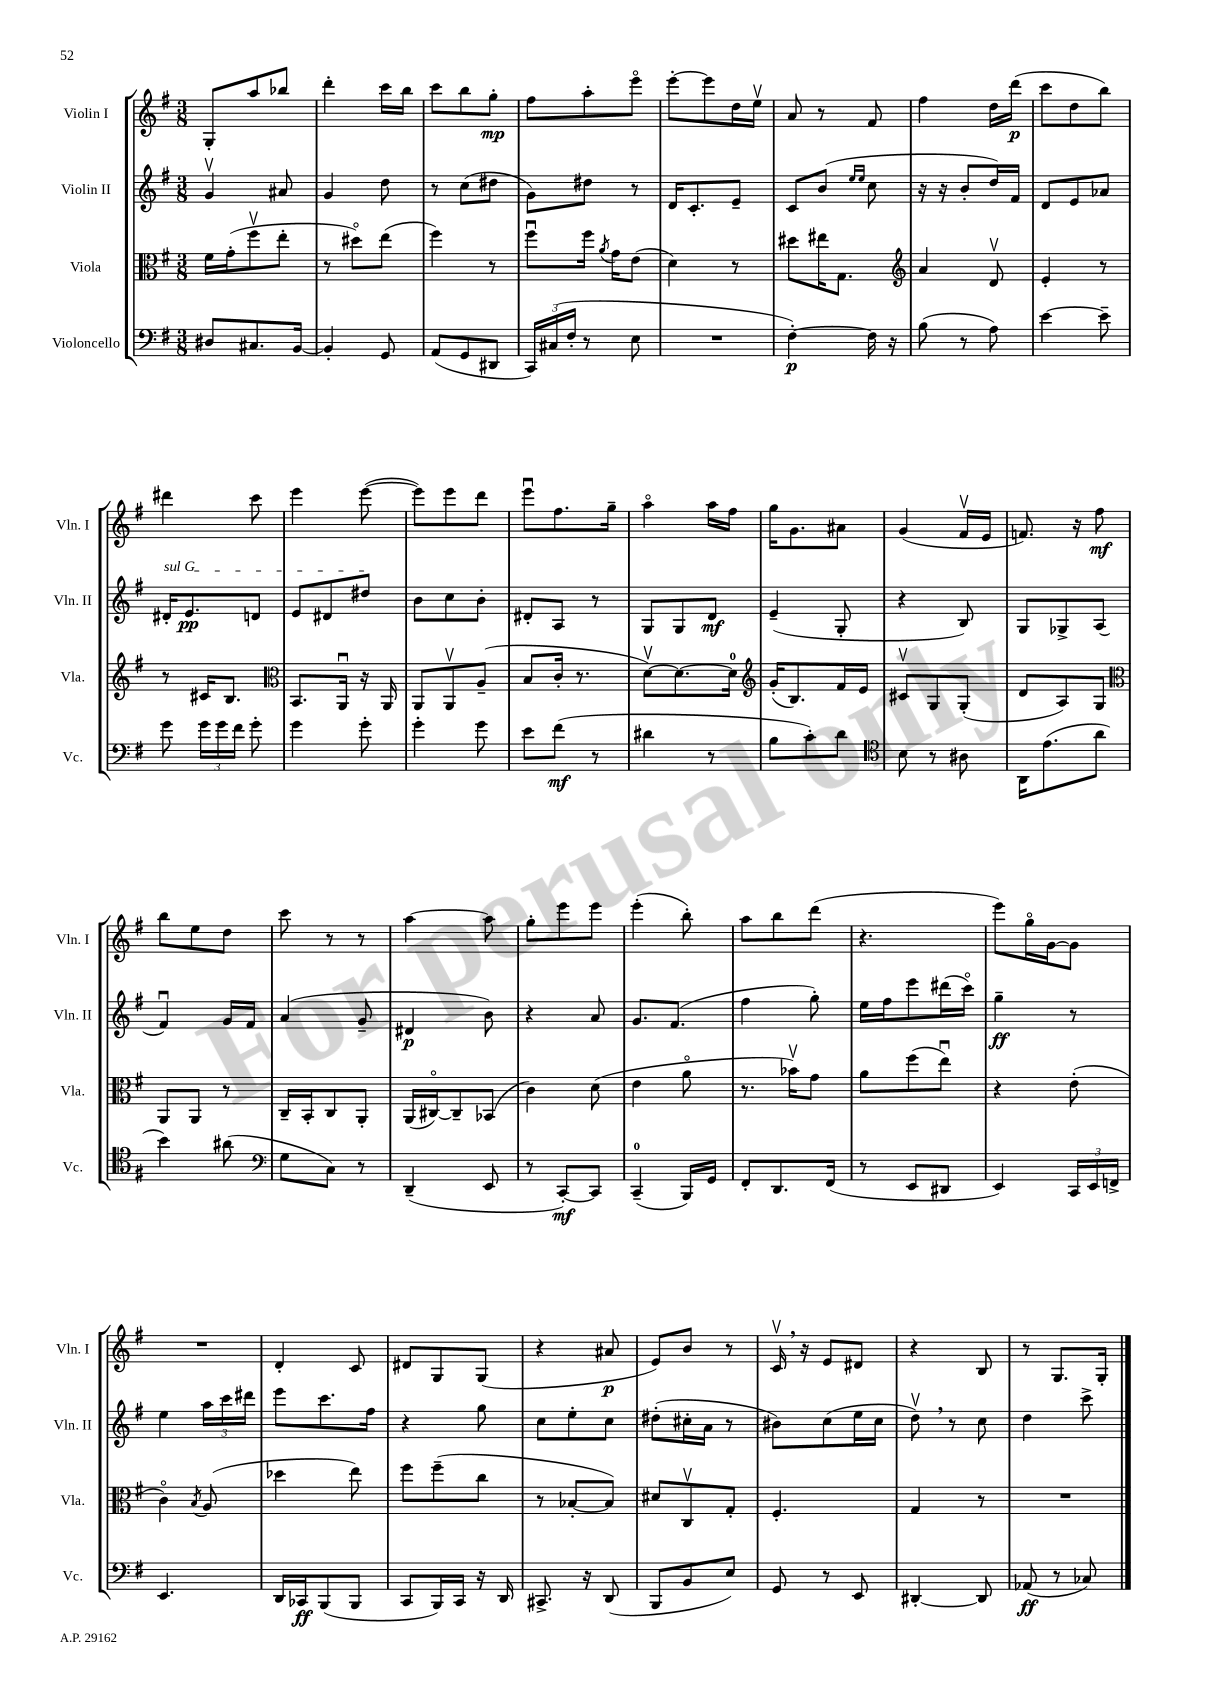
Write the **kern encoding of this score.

**kern	**kern	**kern	**kern
*staff4	*staff3	*staff2	*staff1
*clefF4	*clefC3	*clefG2	*clefG2
*k[f#]	*k[f#]	*k[f#]	*k[f#]
*M3/8	*M3/8	*M3/8	*M3/8
8D#/L	16f#\LL	4gv/	8G'/L
.	(16g'\J	.	.
8.C#/	8ff#v\	.	8aa/
.	8ee'\J	8a#/	8bb-/J
[16BB/Jk	.	.	.
=	=	=	=
4BB'/]	8r	4g/	4ddd'\
.	8dd#o\L)	.	.
8GG/	(8ee\J	8dd\	16ccc\LL
.	.	.	16bb\JJ
=	=	=	=
(8AA/L	4ff#\)	8r	8ccc\L
8GG/	.	(8cc\L	8bb\
8DD#/J	8r	8dd#\J	8gg'\J
=	=	=	=
24CC/LL)	8ff#u\L	8g\L)	8ff#\L
(24C#/	.	.	.
24F#'/JJ	.	.	.
8r	16ff#\Jk	8dd#\J	8aa'\
.	8qa/	.	.
.	16g\LK	.	.
8E\	(8e\J	8r	8eeeo\J
=	=	=	=
4.r	4d\)	16d/LK	[8eee'\L
.	.	8.c'/	.
.	.	.	8eee\]
.	8r	8e~/J	16dd\L
.	.	.	16eev\JJ
=	=	=	=
[4F#'\)	8dd#\L	8c/L	8a/
.	16ee#\K	(8b/J	8r
.	8.G\J	.	.
.	.	16qqee/LL	.
.	.	16qqee/JJ	.
16F#\]	.	8cc\	8f#/
16r	.	.	.
=	=	=	=
*	*clefG2	*	*
(8B\	4a/	16r	4ff#\
.	.	16r	.
8r	.	8b'/L	.
8A\)	8dv/	16dd/L)	16dd\LL
.	.	16f#/JJ	(16ddd\JJ
=	=	=	=
[4e\	4e'/	8d/L	8ccc\L
.	.	8e/	8dd\
8e~\]	8r	8a-/J	8bb\J)
=	=	=	=
8g\	8r	16d#'/LK	4ddd#\
.	.	8.e/	.
24g\LL	16c#/LK	.	.
24g\	.	.	.
.	8.B/J	.	.
24f#\JJ	.	.	.
8g'\	.	8d/J	8ccc\
=	=	=	=
*	*clefC3	*	*
4g\	8.BB/L	8e/L	4eee\
.	.	8d#/	.
.	16AAu/Jk	.	.
8g'\	16r	8dd#/J	([8eee\
.	16AA/	.	.
=	=	=	=
4g'\	8AA/L	8b\L	8eee\]L)
.	8AAv/	8cc\	8eee\
8g\	(8A~/J	8b'\J	8ddd\J
=	=	=	=
8e\L	8B/L	8d#'/L	8eeeu\L
(8f#\J	16c'/Jk	8A/J	8.ff#\
.	8.r	.	.
8r	.	8r	.
.	.	.	16gg~\Jk
=	=	=	=
4d#\	[8dv\L)	8G/L	4aao\
.	8.d\_	8G/	.
8r	.	8d/J	16aa\LL
.	16d\]Jk	.	16ff#\JJ
=	=	=	=
*	*clefG2	*	*
8B\L	(16g'/LK	(4e~/	16gg\LK
.	8.B/)	.	8.g\
8c'\)	.	.	.
8d\J	16f#/L	8G'/	8a#\J
.	16e/JJ	.	.
=	=	=	=
*clefC4	*	*	*
8B\	8c#v/L	4r	(4g/
8r	8G/	.	.
8A#\	(8G'/J	8B/)	16f#v/LL
.	.	.	16e/JJ
=	=	=	=
16AA\LK	8d/L	8G/L	8.f/)
(8.e\	.	.	.
.	8A/)	8G-^/	.
.	.	.	16r
8a\J	8G/J	(8A/J	8ff#\
=	=	=	=
*	*clefC3	*	*
4b\)	8AA/L	4f#u/)	8bb\L
.	8AA/J	.	8ee\
(8a#\	8r	16g/LL	8dd\J
.	.	16f#/JJ	.
=	=	=	=
*clefF4	*	*	*
8G\L	16C~/LL	(4a/	8ccc\
.	16BB'/J	.	.
8C\J)	8C/	.	8r
8r	8AA'/J	8g~/	8r
=	=	=	=
(4DD~/	(16AA/LL	4d#/	[4aa\
.	[16C#o/J)	.	.
.	8C#~/]	.	.
8EE/	(8BB-/J	8b\)	8aa\]
=	=	=	=
8r	4c\)	4r	8gg'\L
[8CC'/L)	.	.	8eee\
8CC/]J	(8d\	8a/	8eee\J
=	=	=	=
(4CC~/	4e\	8.g/L	(4eee'\
.	.	(8.f#/J	.
16BBB/LL)	8ao\	.	8bb'\)
16GG/JJ	.	.	.
=	=	=	=
8FF#'/L	8.r	4ff#\	8aa\L
8.DD/	.	.	8bb\
.	16b-v\LK)	.	.
.	8g\J	8gg'\)	(8ddd\J
(16FF#/Jk	.	.	.
=	=	=	=
8r	8a\L	16ee\LL	4.r
.	.	16ff#\J	.
8EE/L	(8ff#\	8eee\	.
8DD#/J	8eeu\J)	(16ddd#\L	.
.	.	16ccco\JJ)	.
=	=	=	=
4EE/)	4r	4gg~\	8eee\L)
.	.	.	16ggo\L
.	.	.	[16g\J
24CC/LL	(8e'\	8r	8g\]J
24EE/	.	.	.
24FF^/JJ	.	.	.
=	=	=	=
4.EE/	4co\)	4ee\	4.r
.	8qB/	.	.
.	(8A/	24aa\LL	.
.	.	24ccc\	.
.	.	24ddd#\JJ	.
=	=	=	=
16DD/LL	4dd-\	8eee\L	4d'/
16CC-/J	.	.	.
(8BBB/	.	8.ccc\	.
8BBB/J	8ee\)	.	8c/
.	.	16ff#\Jk	.
=	=	=	=
8CC/L	8ff#\L	4r	8d#/L
16BBB/L)	(8ff#~\	.	8G/
16CC/JJ	.	.	.
16r	8cc\J	8gg\	(8G/J
16DD/	.	.	.
=	=	=	=
8.CC#^/	8r	8cc\L	4r
.	[8B-'/L	8ee'\	.
16r	.	.	.
(8DD/	8B-/]J)	8cc\J	8a#/
=	=	=	=
8BBB/L	8d#/L	(8dd#'\L	8e/L)
8BB/	8Cv/	16cc#'\L	8b/J
.	.	16a\JJ	.
8E/J)	8G'/J	8r	8r
=	=	=	=
8GG/	4.F#'/	8b#\L)	16cv/
.	.	.	16r
8r	.	(8cc\	8e/L
8EE/	.	16ee\L	8d#/J
.	.	16cc\JJ	.
=	=	=	=
[4DD#'/	4G/	8ddv\)	4r
.	.	8r	.
8DD#/]	8r	8cc\	8B/
=	=	=	=
(8AA-/	4.r	4dd\	8r
8r	.	.	8.G/L
8C-/)	.	8ccc^\	.
.	.	.	16G'/Jk
==	==	==	==
*-	*-	*-	*-
